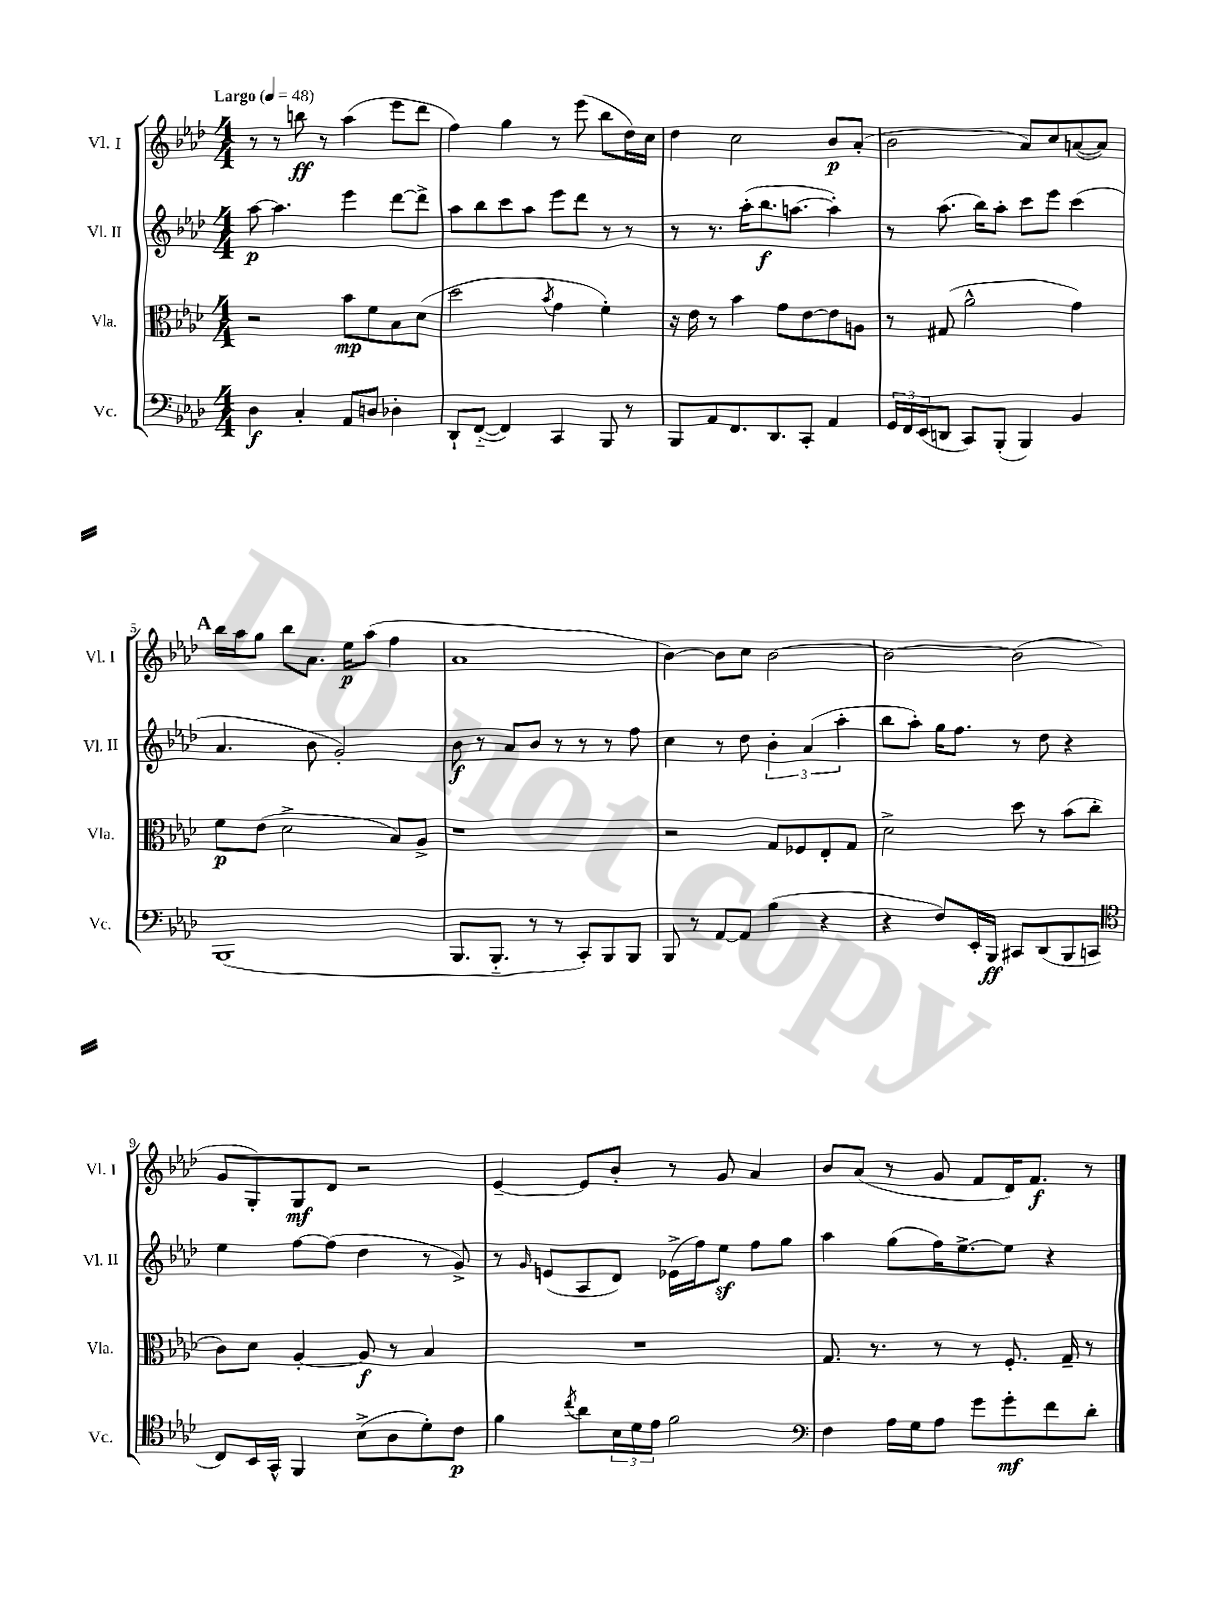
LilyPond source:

<<
\new StaffGroup <<
\new Staff = "s0" \with { instrumentName = "Vl. I" shortInstrumentName = "Vl. I" } {
    \clef treble \key aes \major \numericTimeSignature \time 4/4 \tempo "Largo" 4 = 48
    r8 r8 b''8\ff r8 aes''4( ees'''8 des'''8 |
    f''4) g''4 r8 ees'''8( bes''8 des''16) c''16 |
    des''4 c''2 bes'8\p aes'8-.( |
    bes'2 aes'8) c''8 a'8~( a'8) |
    \mark \markup { \bold "A" } bes''16 aes''16 g''8 bes''8 aes'8. ees''16\p aes''8( f''4 |
    aes'1 |
    bes'4~) bes'8 c''8 bes'2~ |
    bes'2~ bes'2( |
    g'8 g8-.) g8\mf des'8 r2 |
    ees'4~-- ees'8 bes'8-. r8 g'8 aes'4 |
    bes'8 aes'8( r8 g'8 f'8 des'16) f'8.\f r8 \bar "|." |
}
\new Staff = "s1" \with { instrumentName = "Vl. II" shortInstrumentName = "Vl. II" } {
    \clef treble \key aes \major \numericTimeSignature \time 4/4
    aes''8~\p aes''4. ees'''4 des'''8~ des'''8-> |
    aes''8 bes''8 c'''8 aes''8 ees'''8 des'''8 r8 r8 |
    r8 r8. aes''16-.( bes''8.\f a''8.~ a''4-.) |
    r8 aes''8.( bes''16) aes''8-. c'''8 ees'''8 c'''4( |
    \mark \markup { \bold "A" } aes'4. bes'8 g'2-.) |
    bes'8\f r8 aes'8 bes'8 r8 r8 r8 f''8 |
    c''4 r8 des''8 \tuplet 3/2 { bes'4-. aes'4( aes''4-. } |
    bes''8 aes''8-.) g''16 f''8. r8 des''8 r4 |
    ees''4 f''8~ f''8( des''4 r8 g'8->) |
    r8 \grace { g'16 } e'8( aes8 des'8) ees'16->( f''16) ees''8\sf f''8 g''8 |
    aes''4 g''8( f''16) ees''8.~-> ees''8 r4 \bar "|." |
}
\new Staff = "s2" \with { instrumentName = "Vla." shortInstrumentName = "Vla." } {
    \clef alto \key aes \major \numericTimeSignature \time 4/4
    r2 bes'8\mp f'8 bes8 des'8( |
    des''2 \acciaccatura { bes'8 } g'4 f'4-.) |
    r16 ees'16 r8 bes'4 g'8 ees'8~ ees'8 a8 |
    r8 gis8( aes'2-^ g'4) |
    \mark \markup { \bold "A" } f'8\p ees'8( des'2-> bes8) aes8-> |
    r1 |
    r2 g8 fes8 ees8-. g8 |
    des'2-> des''8 r8 bes'8( c''8-. |
    c'8) des'8 aes4~-. aes8\f r8 bes4 |
    R1 |
    g8. r8. r8 r8 f8.-. g16-- r8 \bar "|." |
}
\new Staff = "s3" \with { instrumentName = "Vc." shortInstrumentName = "Vc." } {
    \clef bass \key aes \major \numericTimeSignature \time 4/4
    des4\f c4-. aes,8 d8 des4-. |
    des,8-! f,8~-_( f,4) c,4 bes,,8 r8 |
    bes,,8 aes,8 f,8. des,8. c,8-. aes,4 |
    \tuplet 3/2 { g,16 f,16 ees,16( } d,8 c,8) bes,,8-.( bes,,4) bes,4 |
    \mark \markup { \bold "A" } bes,,1( |
    bes,,8. bes,,8.-_ r8 r8 c,8-.) bes,,8 bes,,8 |
    bes,,8 r8 aes,8~ aes,8 bes4( r4 |
    r4 f8) ees,16-. bes,,16\ff cis,8 des,8( bes,,8 c,8 |
    \clef tenor c8) bes,16 g,16-^ f,4 bes8->( aes8 des'8-.) c'8\p |
    f'4 \acciaccatura { c''8 } aes'8 \tuplet 3/2 { bes16 des'16 ees'16 } f'2 |
    \clef bass f4 aes16 g16 aes8 g'8 g'8-.\mf f'8 des'8-. \bar "|." |
}
>>
>>
